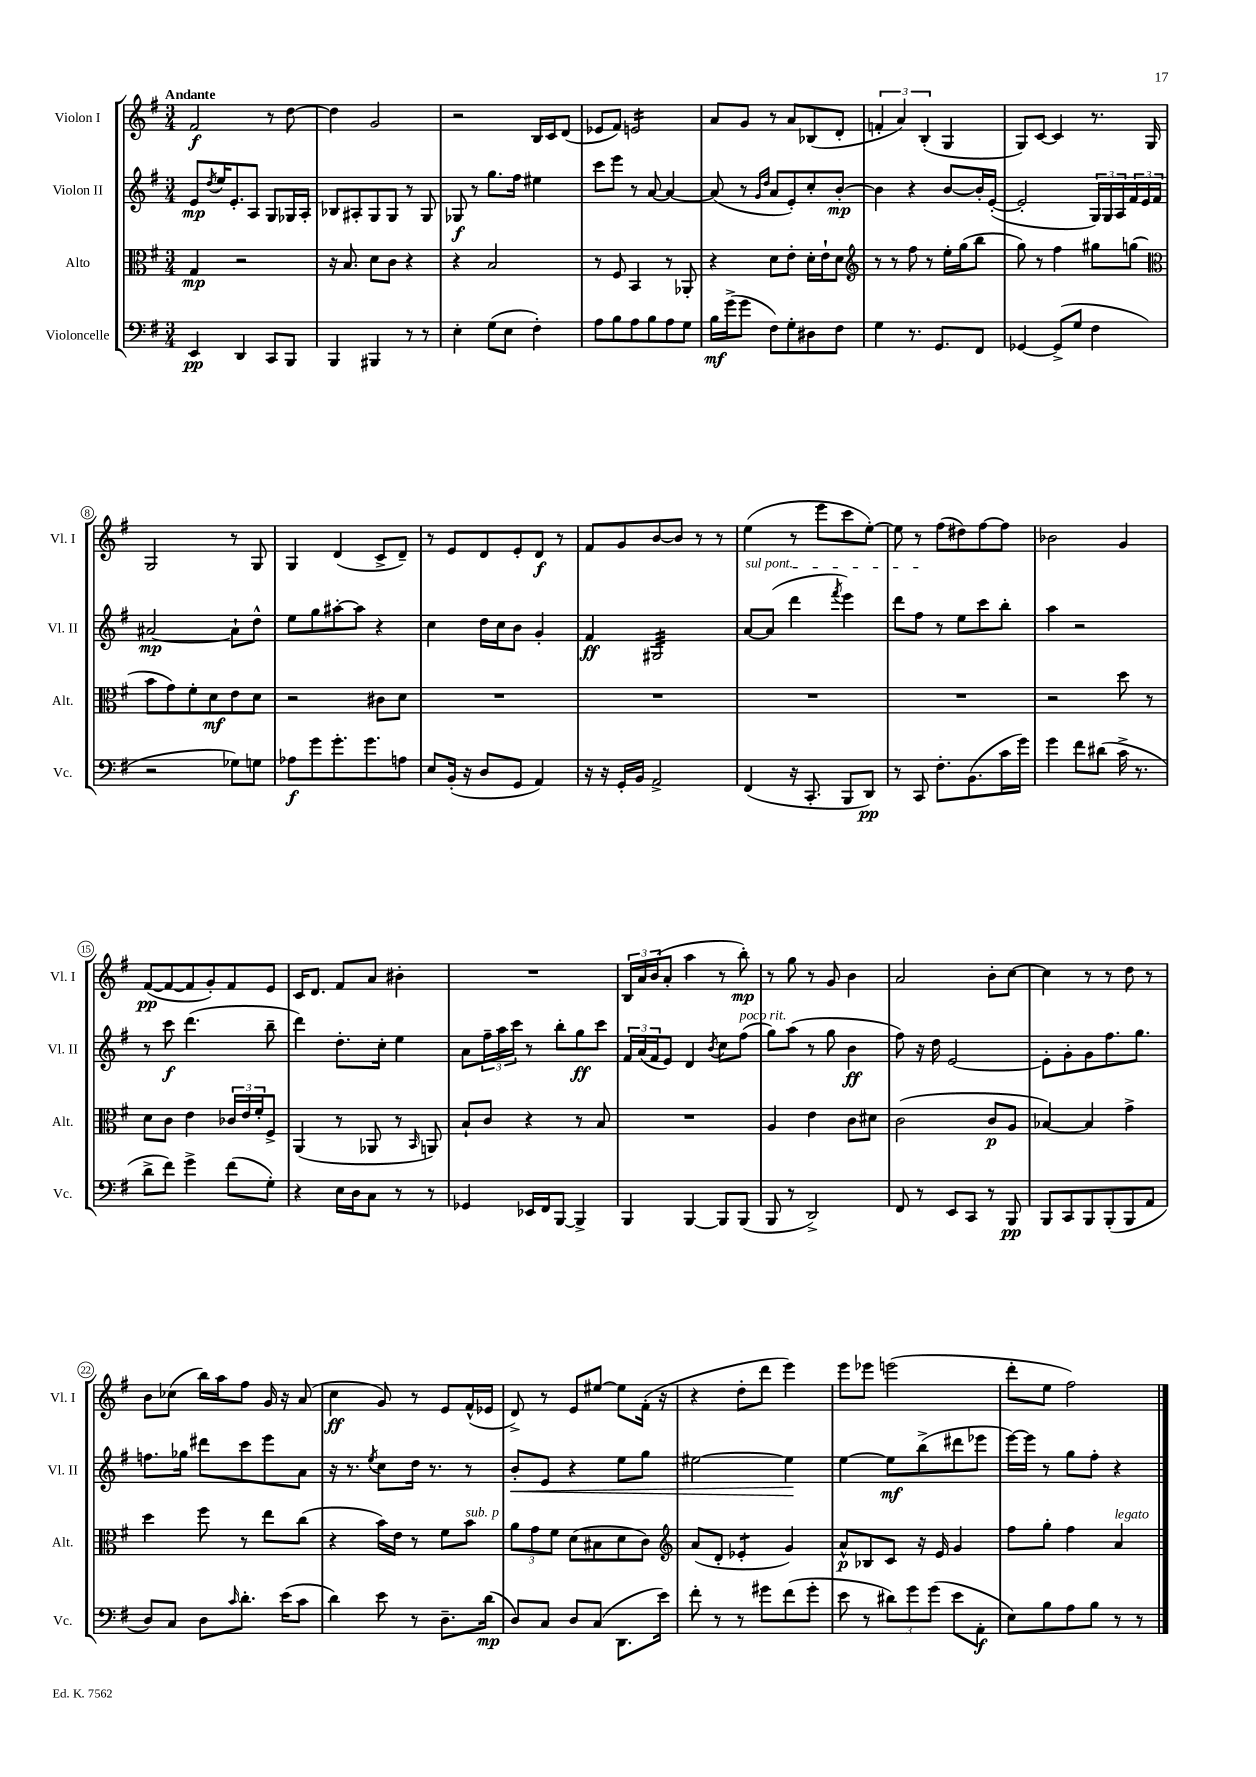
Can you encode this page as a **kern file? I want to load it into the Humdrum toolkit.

**kern	**kern	**kern	**kern
*staff4	*staff3	*staff2	*staff1
*clefF4	*clefC3	*clefG2	*clefG2
*k[f#]	*k[f#]	*k[f#]	*k[f#]
*M3/4	*M3/4	*M3/4	*M3/4
4EE	4G	8e	2f#
.	.	8qdd	.
.	.	16ee	.
.	.	8.e'	.
4DD	2r	.	.
.	.	8A	.
8CC	.	8G	8r
8BBB	.	16G-	[8dd
.	.	16A'	.
=	=	=	=
4BBB	16r	8B-	4dd]
.	8.B	.	.
.	.	8A#'	.
4BBB#	8d	8G	2g
.	8c	8G	.
8r	4r	8r	.
8r	.	8G	.
=	=	=	=
4E'	4r	8G-	2r
.	.	8r	.
(8G	2B	8.gg	.
8E	.	.	.
.	.	16ff#	.
4F#')	.	4ee#	16B
.	.	.	16c
.	.	.	(8d
=	=	=	=
8A	8r	8ccc	8e-
8B	8F#	8eee	8f#)
8A	4BB	8r	2e
8B	.	[8a	.
8A	8r	4a_	.
8G	8AA-'	.	.
=	=	=	=
16B	4r	(8a]	8a
(16g^	.	.	.
8g	.	8r	8g
.	.	16qqg	.
.	.	16qqdd	.
8F#)	8d	8a	8r
8G'	8e'	8e')	8a
8D#	16d'	8cc'	(8B-
.	16e`	.	.
8F#	8d	[8b'	8d'
=	=	=	=
*	*clefG2	*	*
4G	8r	4b]	6f'
.	8r	.	.
.	.	.	6a)
8.r	8ff#	4r	.
.	.	.	(6B'
.	8r	.	.
8.GG	.	.	.
.	16ee'	[8b	4G
.	(16gg	.	.
8FF#	8bb	16b']	.
.	.	([16e'	.
=	=	=	=
[4GG-	8gg)	2e']	8G)
.	8r	.	[8c
(8GG-^]	4ff#	.	4c]
8G	.	.	.
4F#	8gg#	24G)	8.r
.	.	24G	.
.	.	24A	.
.	(8gg	24f#	.
.	.	24e	.
.	.	.	16G
.	.	24f#	.
=	=	=	=
*	*clefC3	*	*
2r	8b	[2a#	2G
.	8g)	.	.
.	8f#'	.	.
.	8d	.	.
8G-)	8e	8a#`]	8r
8G	8d	8dd^^	8G
=	=	=	=
8A-	2r	8ee	4G
8g	.	8gg	.
8.g'	.	[8aa#'	(4d
.	.	8aa#]	.
8.g	.	.	.
.	8c#	4r	8c^
8A	8d	.	8d~)
=	=	=	=
8E	2.r	4cc	8r
(16BB'	.	.	8e
16r	.	.	.
8D	.	16dd	8d
.	.	16cc	.
8GG	.	8b	8e'
4AA)	.	4g'	8d
.	.	.	8r
=	=	=	=
16r	2.r	4f#	8f#
16r	.	.	.
16GG'	.	.	8g
16BB	.	.	.
2AA^	.	2G#	[8b
.	.	.	8b]
.	.	.	8r
.	.	.	8r
=	=	=	=
(4FF#	2.r	[8a	(4ee
.	.	(8a]	.
16r	.	4ddd	8r
8.CC'	.	.	.
.	.	.	8eee
.	.	8qfff#	.
8BBB	.	4eee)	8ccc
8DD)	.	.	[8ee')
=	=	=	=
8r	2.r	8ddd	8ee]
8CC	.	8ff#	8r
8.F#'	.	8r	(8ff#
.	.	8ee	8dd#)
(8.BB	.	.	.
.	.	8ccc	[8ff#
16c	.	8bb'	8ff#]
16g)	.	.	.
=	=	=	=
4g	2r	4aa	2b-
8f#	.	2r	.
(8d#	.	.	.
16c^	8dd	.	4g
8.r	.	.	.
.	8r	.	.
=	=	=	=
8d^	8d	8r	([8f#
8f#)	8c	8ccc	8f#_
4g^	4e	(4.ddd	8f#]
.	.	.	8g')
(8f#	24c-	.	8f#
.	24e	.	.
.	24f#'	.	.
8G')	8F#^	8bb~	8e
=	=	=	=
4r	(4AA	4ddd)	16c
.	.	.	8.d
16E	8r	8.dd'	8f#
16D	.	.	.
8C	8AA-	.	8a
.	.	16cc'	.
8r	8r	4ee	4b#'
.	16qqBB	.	.
8r	8AA)	.	.
=	=	=	=
4GG-	8B`	8a	2.r
.	8c	24ff#~	.
.	.	24aa	.
.	.	24ccc	.
16EE-	4r	8r	.
16FF#	.	.	.
[8BBB	.	8bb'	.
4BBB^]	8r	8gg	.
.	8B	8ccc	.
=	=	=	=
4BBB	2.r	24f#	24B
.	.	(24a	24a
.	.	24f#	(24b
.	.	8e)	8a'
[4BBB	.	4d	4aa
.	.	8qb	.
8BBB]	.	8cc	8r
(8BBB	.	(8ff#	8bb')
=	=	=	=
8BBB	4A	8gg)	8r
8r	.	(8aa	8gg
2DD^)	4e	8r	8r
.	.	8gg	8g
.	8c	4b	4b
.	8d#	.	.
=	=	=	=
8FF#	(2c	8ff#)	2a
8r	.	16r	.
.	.	16dd	.
8EE	.	[2e	.
8CC	.	.	.
8r	8c	.	8b'
8BBB	8A	.	[8cc
=	=	=	=
8BBB	[4B-)	8e']	4cc]
8CC	.	8g'	.
8BBB	4B-]	8g	8r
(8BBB'	.	8.ff#	8r
8BBB	4g^	.	8dd
.	.	8.gg	.
8AA	.	.	8r
=	=	=	=
8D)	4dd	8.ff	8b
8C	.	.	(8cc-
.	.	16gg-	.
8D	8ff#	8ddd#	16bb)
.	.	.	16aa
16qqc	.	.	.
8.d'	8r	8ccc	8ff#
.	8ee	8eee	16g
(16e	.	.	16r
8c	(8cc	8a	(8a
=	=	=	=
4d)	4r	16r	4cc
.	.	8.r	.
.	.	8qee	.
8e	16b)	8cc	8g)
.	16e	.	.
8r	8r	16dd	8r
.	.	8.r	.
8.D~	8f#	.	8e
.	8b	8r	(16f#^^
(16d	.	.	16e-
=	=	=	=
8D)	12a	8b'	8d^)
.	12g	.	.
8C	.	8e	8r
.	12f#	.	.
8D	(8d	4r	8e
(8C	8B#	.	[8ee#
8.DD	8d	8ee	8ee#]
.	8c)	8gg	(16f#'
16e)	.	.	16r
=	=	=	=
*	*clefG2	*	*
8f#'	(8a	[2ee#	4r
8r	8d'	.	.
8r	4e-'	.	8dd'
8g#	.	.	8ddd
(8f#	4g)	4ee#]	4eee)
8g#'	.	.	.
=	=	=	=
8e	8a^^	[4ee	8eee
8r	8B-	.	8eee-
12d#)	8c	8ee]	(2eee
12g	.	.	.
.	16r	(8bb^	.
(12g	.	.	.
.	16e	.	.
8e	4g	8ddd#	.
8AA'	.	8eee-	.
=	=	=	=
8E)	8ff#	[16eee)	8ddd'
.	.	16eee]	.
8B	8gg'	8r	8ee
8A	4ff#	8gg	2ff#)
8B	.	8ff#'	.
8r	4a	4r	.
8r	.	.	.
==	==	==	==
*-	*-	*-	*-
